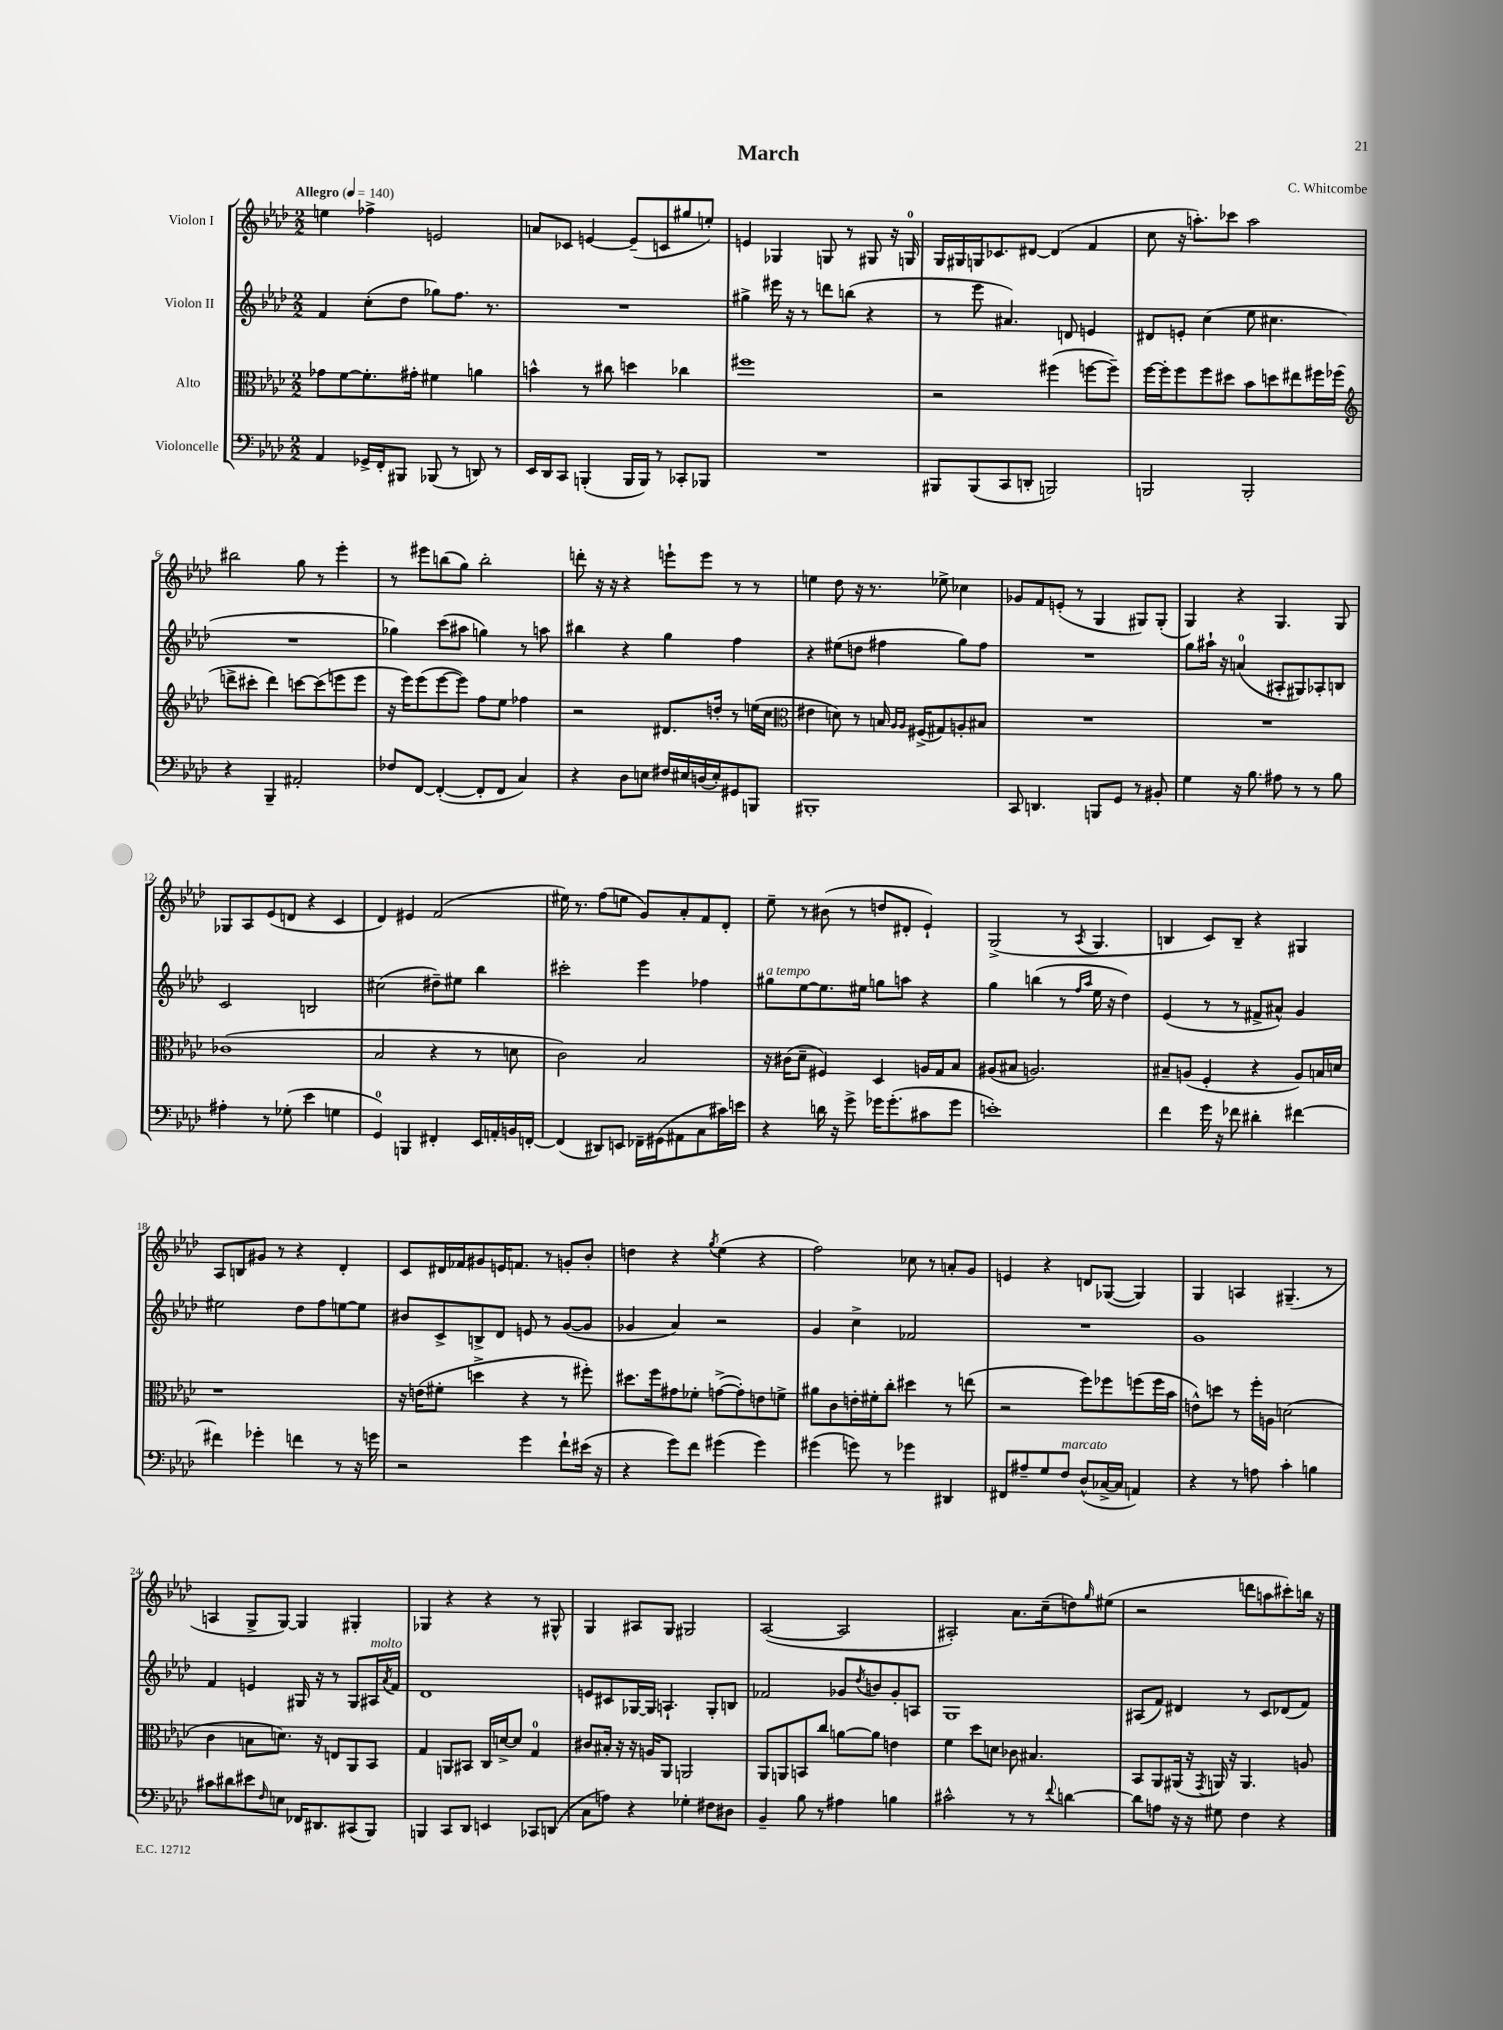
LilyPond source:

\header { title = "March" composer = "C. Whitcombe" }
<<
\new StaffGroup <<
\new Staff = "s0" \with { instrumentName = "Violon I" } {
    \clef treble \key aes \major \numericTimeSignature \time 2/2 \tempo "Allegro" 4 = 140
    e''4 fes''4-> e'2 |
    a'8 ces'8 e'4~ e'8--( c'8 gis''8 e''8-.) |
    e'4 ges4 g8 r8 gis8 r16 g16-0 |
    g16 gis16 g16 ces'8. dis'8~ dis'4( f'4 |
    c''8 r16 a''8.-.) ces'''8 a''2 |
    bis''2 g''8 r8 ees'''4-. |
    r8 eis'''8 b''8( g''8) b''2-. |
    d'''8-. r16 r16 r4 e'''8-! e'''8 r8 r8 |
    e''4 des''8 r16 r8. ees''8-> ces''4 |
    ges'8 f'8 e'8-.( r8 g4 gis8) gis8-.( |
    g4) r4 g4. g8 |
    ges8 aes8 ees'8( d'8 r4 c'4 |
    des'4) eis'4 f'2( |
    eis''16) r8. f''8( e''8 g'8) aes'8-. f'8 des'8-. |
    ees''8-- r8 bis'8( r8 d''8 dis'8-. ees'4-!) |
    g2->( r8 \acciaccatura { aes8 } g4. |
    b4 c'8) b8-- r4 gis4 |
    aes8 b8 gis'8 r8 r4 des'4-. |
    c'8 dis'16 fes'16 gis'8 e'16 f'8. r8 g'8-. bes'8-. |
    d''4 r4 \acciaccatura { g''8 } ees''4( r4 |
    f''2) ces''8 r8 a'8-. g'8 |
    e'4 r4 d'8 ges8~( ges4) |
    g4 a4 gis4.--( r8 |
    a4 g8-> g8~) g4 gis4-. |
    ges4 r4 r4 r8 gis8-^ |
    g4 ais8 g8 gis2 |
    aes2~( aes2 |
    ais2-.) aes'8. c''16--( d''8) \grace { g''16 } eis''8( |
    r2 d'''8 a''8 cis'''8-.) b''16 r16 \bar "|." |
}
\new Staff = "s1" \with { instrumentName = "Violon II" } {
    \clef treble \key aes \major \numericTimeSignature \time 2/2
    f'4 c''8-.( des''8 ges''8) f''8. r8. |
    R1 |
    gis''4-> eis'''16 r16 r8 d'''8 b''8( r4 |
    r8 ees'''8 ais'4.) d'8 e'4 |
    dis'8 e'8-. c''4( ees''8 cis''4. |
    R1 |
    ges''4) c'''8( ais''8 g''4) r8 a''8 |
    bis''4 r4 g''4 f''4 |
    r4 eis''8( d''8 fis''4 g''8) fis''8 |
    R1 |
    g''8 ais''16-! r16 a'4-0( ais8-. gis8) aes8-. b8 |
    c'2 b2 |
    cis''2( dis''8--) eis''8 bes''4 |
    cis'''2-. ees'''4 fes''4 |
    gis''8^\markup { \italic "a tempo" } ees''8~ ees''8. eis''16 g''8 a''8 r4 |
    g''4 b''4( r8 \grace { f''16 aes''16 } ees''16 r16 des''4) |
    ees'4( r8 r8 fis'8-> ais'8-^) g'4 |
    eis''2 des''8 f''8 e''8~ e''8 |
    bis'8 c'8-> b8-> des'8 e'8 r8 g'8~( g'8 |
    ges'4 aes'4) r2 |
    g'4 c''4-> fes'2 |
    R1 |
    g'1 |
    f'4 e'4 gis16 r16 r8 gis8 ais16^\markup { \italic "molto" } \acciaccatura { aes'8 } f'16 |
    des'1 |
    e'8 cis'8 ges16~ ges16 a4.-! ges8-. b8 |
    fes'2 ges'8 \acciaccatura { des''8 } b'8 ges'8-. a8 |
    g1 |
    ais8( f'8) dis'4 r8 c'8 des'8( f'8) \bar "|." |
}
\new Staff = "s2" \with { instrumentName = "Alto" } {
    \clef alto \key aes \major \numericTimeSignature \time 2/2
    ges'8 f'8~ f'8.-. gis'16-. fis'4 a'4 |
    b'4-^ r8 cis''8 d''4 ces''4 |
    fis''1 |
    r2 fis''4( f''8~ f''8--) |
    f''16~ f''16-. f''8 f''8 dis''8 bes'8 d''8 eis''8 fis''16 fes''16( |
    \clef treble d'''8-> cis'''8-. d'''4) c'''8~ c'''8( e'''8 e'''8 |
    r16 ees'''16) ees'''8( ees'''8~ ees'''8) f''8 ees''8 fes''4 |
    r2 dis'8. d''16-. r8 e''16( c''16 |
    \clef alto eis'4 d'8) r8 b16 \grace { aes16 aes16 } fis16->( gis8) a8-. bis8 |
    R1 |
    R1 |
    ces'1( |
    bes2 r4 r8 d'8 |
    c'2) bes2 |
    r16 cis'16( des'8-- fis4) des4 a16 g16 bes8 |
    ais8( bis8 a2.) |
    bis8-- a8( f4-. r4 a8) b16 d'16 |
    r1 |
    r16 e'16( fis'8-. d''4-> r4 r8 fis''8-.) |
    dis''8. f''16 gis'8 fes'8-. g'8~->( g'8-.) e'8 f'8-> |
    ais'8 c'8 e'16-. fis'16-. c''8-. dis''4 r8 e''8( |
    r2 f''8) fes''8 f''8( f''16 bes'16 |
    e'8-^) d''8 r8 f''16-. a16 d'2( |
    c'4 b8 d'8.) r16 e8 aes,8 bes,8 |
    g4 a,8 bis,8 c16 d'16~-> d'8 g4-0 |
    cis'8 bis16-. r16 r16 a16 aes,8 a,2 |
    aes,8 a,8 b,8 c''8 a'8~ a'8 e'4 |
    f'4 des''8 d'8 ces'8 bis4. |
    bes,8 aes,8 ais,16( r16 \acciaccatura { g,8 } a,16) r16 a,4. a8 \bar "|." |
}
\new Staff = "s3" \with { instrumentName = "Violoncelle" } {
    \clef bass \key aes \major \numericTimeSignature \time 2/2
    aes,4 ges,16-> f,16-. bis,,8 bes,,8( r8 d,8) r8 |
    ees,16 des,16 c,8 b,,4-.( b,,16 b,,16) r8 ces,8-. bes,,8 |
    R1 |
    bis,,8 bis,,8( c,8 d,8-. b,,2) |
    b,,2 b,,2-. |
    r4 bes,,4-- ais,2-. |
    fes8 f,8~ f,4~-.( f,8-. f,8 c4) |
    r4 des8 e8 fis16 eis16 d16( eis16-.) gis,8 b,,8 |
    bis,,1-. |
    c,8 d,4. b,,8 g,8 r8 bis,8-. |
    g4 r16 bes8. ais8 r8 r8 bes8 |
    ais4-. r8 ges8-.( ees'4 g4 |
    g,4-0) b,,4 fis,4-. ees,16 a,16-. b,16 f,16~-. |
    f,4( dis,8) e,8 fes,16-- gis,16( ais,8 c8 cis'16) e'16 |
    r4 d'16 r16 g'8-> ges'16 ges'8.-.( cis'8 ges'8 |
    e'1-.) |
    f'4 g'16 r16 fes'8 dis'4-. fis'4~ |
    fis'4 ges'4-. f'4 r8 r16 g'16 |
    r2 g'4 f'8-! eis'16( r16 |
    r4 g'8) f'8 gis'4( gis'4) |
    gis'4( g'8) r8 ges'4 dis,4 |
    fis,8 ais8-- g8 f8^\markup { \italic "marcato" } des8-^( ces16~-> ces16 a,4) |
    r4 r8 a8 c'4-. b4 |
    cis'8 dis'8 eis'8 \grace { f16 } e8 fes,16 dis,8. cis,8( bes,,8) |
    b,,4 c,8 des,8 e,4 ces,8 d,8( |
    c8 a8) r4 ges4-. fis8 dis8 |
    bes,4-- bes8 r8 ais4 b4 |
    cis'2-^ r8 r8 \appoggiatura { f'8 } d'4~ |
    d'8 a8 r16 r16 gis8 f4 r4 \bar "|." |
}
>>
>>
